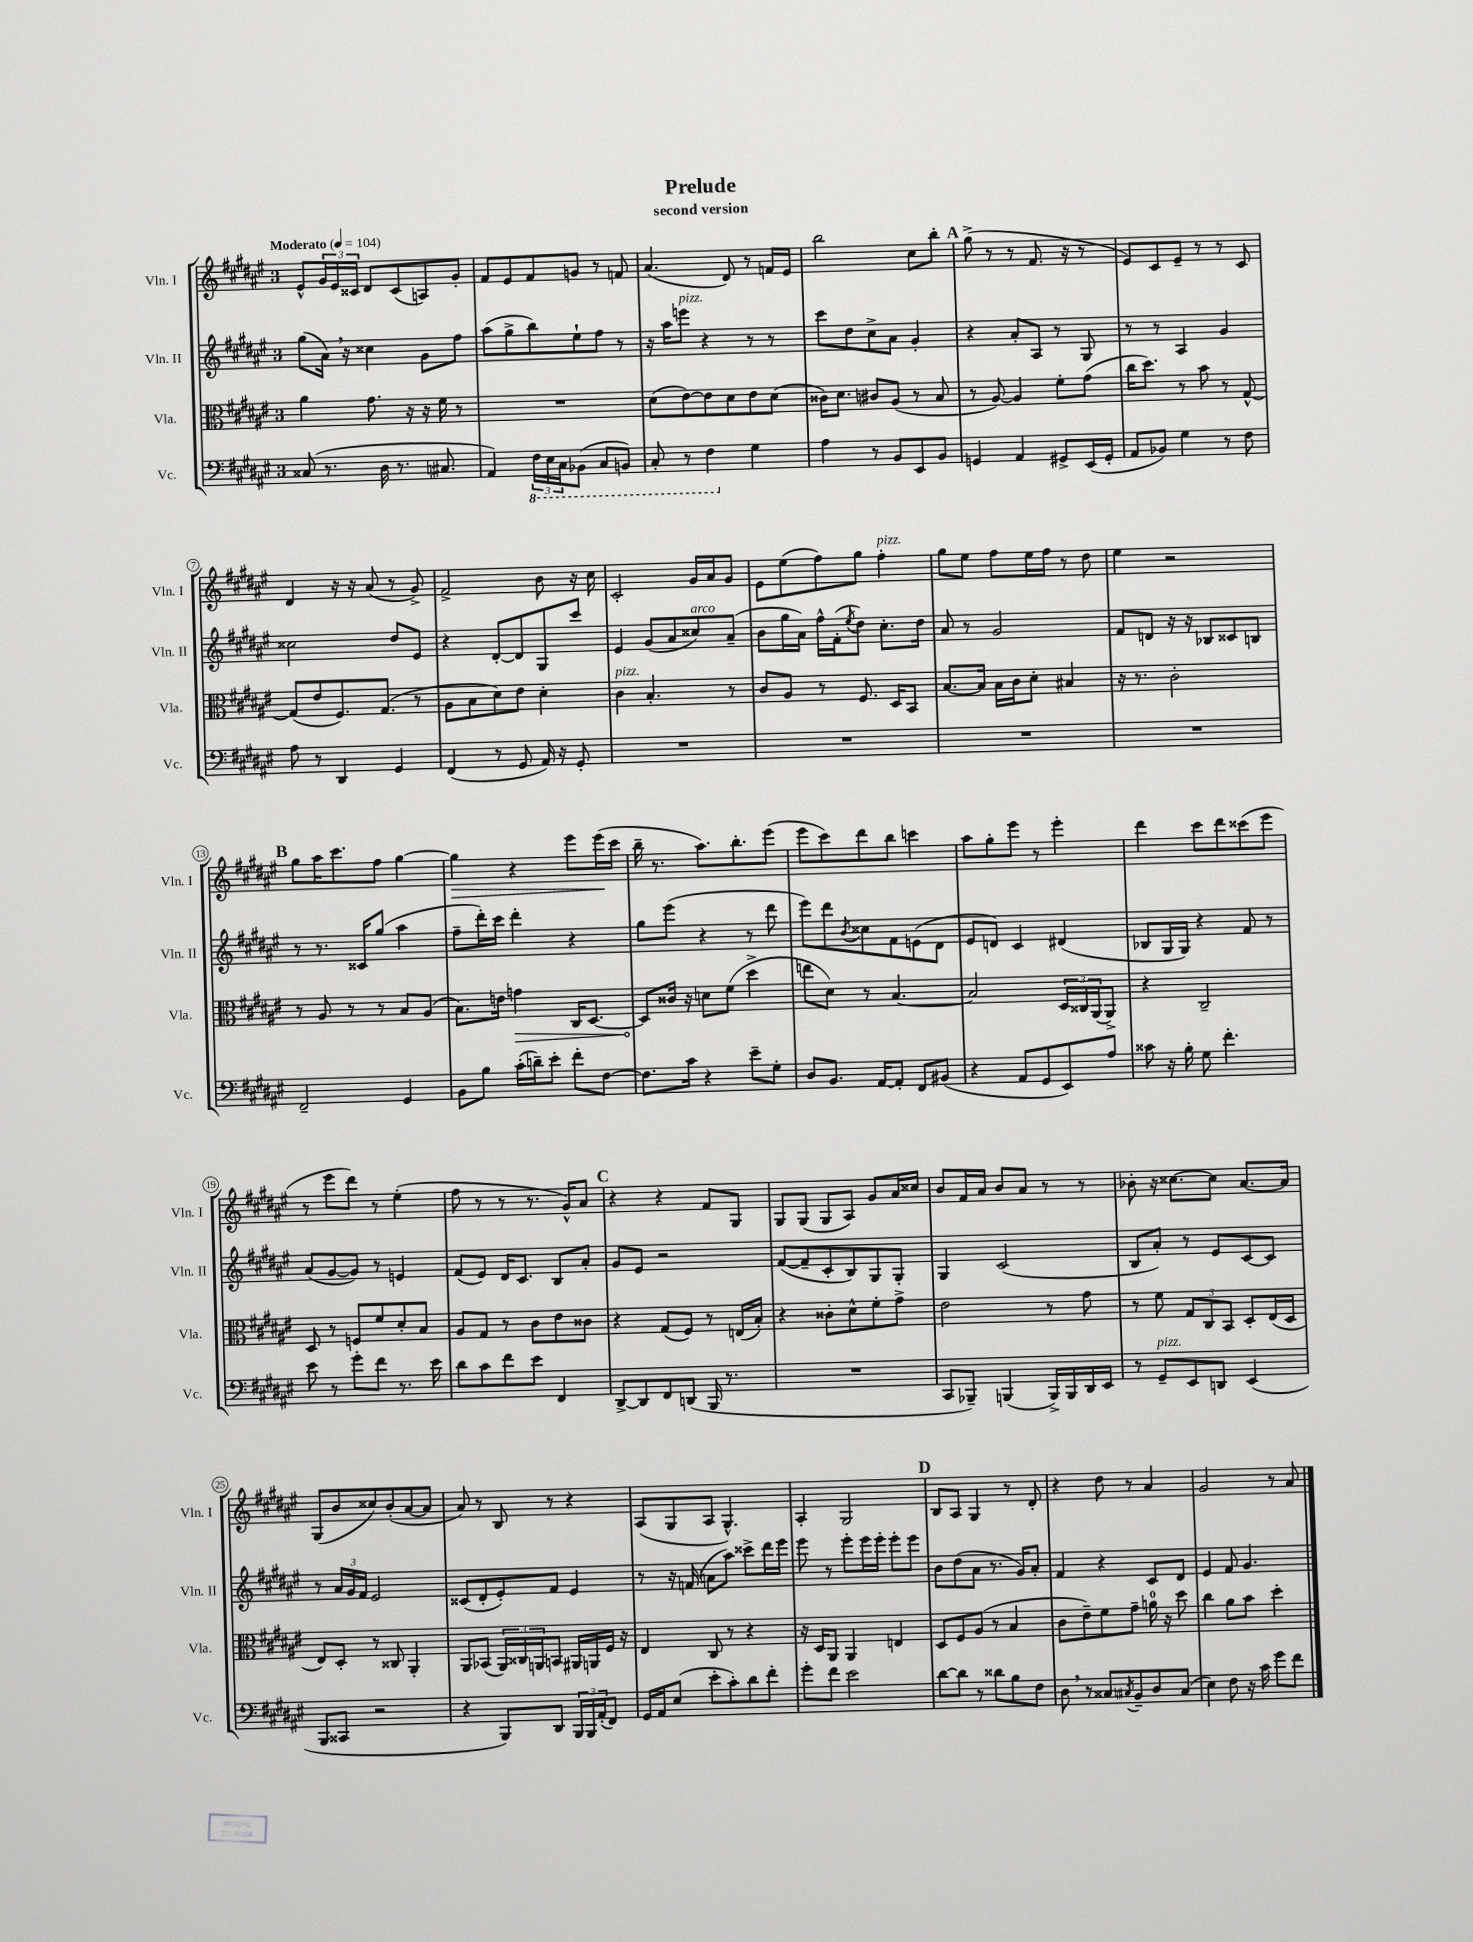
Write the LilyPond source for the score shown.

\header { title = "Prelude" subtitle = "second version" }
<<
\new StaffGroup <<
\new Staff = "s0" \with { instrumentName = "Vln. I" shortInstrumentName = "Vln. I" } {
    \clef treble \key fis \major \once \override Staff.TimeSignature.style = #'single-digit \time 3/4 \tempo "Moderato" 4 = 104
    eis'8-^ \tuplet 3/2 { gis'16 eis'16 cisis'16 } dis'8 cisis'8( a8) gis'8-. |
    fis'8 eis'8 fis'8 g'8 r8 f'8 |
    ais'4.( dis'8) r8 f'16 eis'16 |
    b''2 cis''8 b''8-. |
    \mark \markup { \bold "A" } gis''8->( r8 r8 fis'8. r16 r8 |
    eis'8) cis'8 eis'8-- r8 r8 cis'8 |
    dis'4 r16 r16 ais'8( r8 gis'8->) |
    fis'2-> b'8 r16 cis''16 |
    cis'2-. gis'16 ais'16 gis'8 |
    eis'8 eis''8( fis''8) gis''8 fis''4-.^\markup { \italic "pizz." } |
    gis''8 eis''8 fis''8 eis''16 fis''16 r8 dis''8 |
    eis''4 r2 |
    \mark \markup { \bold "B" } gis''8 ais''16 cis'''8. fis''8 gis''4~ |
    gis''4\> r4 eis'''8 eis'''16\!( cis'''16 |
    b''16-- r8. ais''8.) b''8.-. eis'''8( |
    eis'''8 cis'''8) dis'''8 b''8 c'''4 |
    ais''8 gis''8-. eis'''8 r8 eis'''4-. |
    dis'''4 cis'''8 dis'''8 cisis'''8( eis'''8 |
    r8 eis'''8 dis'''8) r8 eis''4-.( |
    fis''8 r8 r8 r8. gis'16-^) ais'8 |
    \mark \markup { \bold "C" } r4 r4 fis'8 gis8 |
    gis8 gis8( gis8 ais8) gis'8 ais'16 cisis''16 |
    b'8 fis'16 ais'16 b'8 ais'8 r8 r8 |
    bes'8-. r16 cisis''8.~ cisis''8 ais'8.~ ais'16 |
    gis8( b'8 cisis''8) b'8-.( ais'8~ ais'8 |
    ais'8) r8 b8 r8 r4 |
    ais8( gis8 ais8 gis4.-^) |
    ais4-. gis2 |
    \mark \markup { \bold "D" } b8 ais8 gis4 r8 dis'8-. |
    r4 dis''8 r8 ais'4 |
    gis'2 r8 ais'8 \bar "|." |
}
\new Staff = "s1" \with { instrumentName = "Vln. II" shortInstrumentName = "Vln. II" } {
    \clef treble \key fis \major \once \override Staff.TimeSignature.style = #'single-digit \time 3/4
    gis''8( ais'16) \breathe r16 cisis''4 gis'8 fis''8 |
    ais''8( gis''8-> b''8) eis''8-! fis''8 r8 |
    r16 ais''16 e'''8^\markup { \italic "pizz." } r4 r8 r8 |
    cis'''8 dis''8 cis''8-> ais'8 gis'4-. |
    \mark \markup { \bold "A" } r4 ais'8-. ais8 r8 gis8 |
    r8 r8 ais4 gis'4 |
    cisis''2 dis''8 eis'8 |
    r4 dis'8~-. dis'8 gis8 cis'''8 |
    eis'4 gis'8( ais'8 cisis''8^\markup { \italic "arco" }) ais'8--( |
    b'8 gis''16 ais'16) fis''16-^ fis'16-.( \acciaccatura { eis''8 } dis''8) cis''8.-. dis''16 |
    ais'8 r8 gis'2 |
    fis'8 d'8 r16 r16 bes8 cisis'8 b8 |
    \mark \markup { \bold "B" } r8 r8. cisis'16 gis''8( ais''4 |
    fis''8-- dis'''16-.) cis'''16 dis'''4-. r4 |
    gis''8 eis'''8( r4 r8 dis'''8 |
    eis'''8) dis'''8 \acciaccatura { b'8 } cisis''8 fis'8 e'8( dis'8 |
    eis'8 d'8) cis'4 dis'4( |
    bes8 gis16 gis16) r4 fis'8 r8 |
    ais'8( gis'8~ gis'8) r8 e'4 |
    fis'8( eis'8) dis'16 cis'8. b8 ais'8-. |
    \mark \markup { \bold "C" } gis'8 eis'8 r2 |
    fis'8~( fis'8-- cis'8-. b8) gis8 gis8-. |
    gis4 cis'2( |
    b8 ais'8-.) r8 eis'8 cis'8~ cis'8 |
    r8 \tuplet 3/2 { ais'16 gis'16 fis'16 } eis'2 |
    cisis'8( dis'8-. eis'8-.) fis'8 eis'4 |
    r8 r16 f'16( a'8 ais''8) cisis'''8-> dis'''16 eis'''16 |
    eis'''8 r8 eis'''8-. eis'''16 eis'''16-. eis'''8-. eis'''8 |
    \mark \markup { \bold "D" } b'8 dis''8( ais'8 r8. gis'16) ais'8-. |
    fis'4 r4 cis'8 dis'8 |
    eis'4 fis'8 gis'4. \bar "|." |
}
\new Staff = "s2" \with { instrumentName = "Vla." shortInstrumentName = "Vla." } {
    \clef alto \key fis \major \once \override Staff.TimeSignature.style = #'single-digit \time 3/4
    ais'4 gis'8. r16 r16 fis'16 r8 |
    R2. |
    dis'8( eis'8~) eis'8 dis'8 eis'8 dis'8( |
    cisis'16) dis'8. cis'8 ais8( r8 b8 |
    \mark \markup { \bold "A" } r8 ais8~) ais4 fis'8-. gis'8( |
    cis''16 dis''8.) r8 b'8 r8 gis8~-^ |
    gis8( eis'8 fis8.) gis8.( r8 |
    ais8 b8 dis'8) eis'8 dis'4-. |
    cis'4^\markup { \italic "pizz." } b4.-. r8 |
    cis'8 ais8 r8 fis8. dis16 b,8 |
    b8.~ b16 b16 cis'16 dis'8-. bis4 |
    r16 r8. cis'2-. |
    \mark \markup { \bold "B" } r8 ais8 r8 r8 b8 ais8( |
    b8.) e'16 \once \override Hairpin.circled-tip = ##t g'4\> cis16 dis8.~ |
    dis8\! cisis'16 r16 d'8 fis'8( dis''4-> |
    e''8 dis'8) r8 b4.~ |
    b2 \tuplet 3/2 { dis16 cisis16 ais,16( } ais,8->) |
    r4 cis2-- |
    dis8 r8 f8 fis'8 dis'8-. b8 |
    ais8 gis8 r8 cis'8 eis'8 cisis'8 |
    \mark \markup { \bold "C" } r4 gis8( fis8) r8 e16( b16-.) |
    r4 cisis'8-. dis'8-^ fis'8-. gis'8-> |
    eis'2 r8 gis'8 |
    r8 fis'8 \tuplet 3/2 { gis8 cis8 b,8 } dis8-. eis16( dis16 |
    eis8) dis8-. r8 cisis8 ais,4-. |
    ais,8 bes,8( \tuplet 3/2 { ais,16) cisis16 a,16 } b,8 ais,16 a,16 fis16 r16 |
    eis4 cis8 r8 r4 |
    r16 dis16 ais,8 ais,4 e4 |
    \mark \markup { \bold "D" } dis8 fis8 ais8( r8 b4 |
    cis'8 eis'8--) fis'8 gis'8-- a'16-0 r16 dis''8 |
    cis''4 ais'8 b'8 dis''4-. \bar "|." |
}
\new Staff = "s3" \with { instrumentName = "Vc." shortInstrumentName = "Vc." } {
    \clef bass \key fis \major \once \override Staff.TimeSignature.style = #'single-digit \time 3/4
    cisis8( r8. dis16 r8. cis8. |
    ais,4) \tuplet 3/2 { \ottava #-1 fis,16 eis,16 cis,16 } bes,,8( cis,8 b,,8) |
    cis,8-. r8 fis,4 \ottava #0 gis4 |
    ais4 r8 b,8 eis,8 b,8 |
    \mark \markup { \bold "A" } g,4 ais,4 gis,8-> eis,16( gis,16-. |
    ais,8 bes,8) gis4 r8 fis8 |
    ais8 r8 dis,4 gis,4 |
    fis,4( r8 gis,8 ais,16) r16 gis,8-. |
    R2. |
    R2. |
    R2. |
    R2. |
    \mark \markup { \bold "B" } fis,2-- gis,4 |
    b,8 b8 cis'16-.( d'16--) eis'8-. fis'8-. fis8~ |
    fis8. cis'16 r4 eis'8-- gis8-. |
    dis8 b,8. ais,16~ ais,8-. fis,8 bis,8( |
    r4 ais,8 gis,8 eis,8) ais8 |
    cisis'8 r16 b16-. gis8 fis'4.-. |
    eis'8 r8 gis'8-. fis'8 r8. eis'16 |
    dis'8 cis'8 fis'8 eis'8 fis,4 |
    \mark \markup { \bold "C" } dis,8~-> dis,8 fis,8 d,8( b,,16 r8. |
    R2. |
    cis,8 bes,,8--) b,,4( b,,16->) b,,16 dis,16 eis,16 |
    r8 gis,8--^\markup { \italic "pizz." } eis,8 d,8 eis,4( |
    b,,8 cisis,8 r2 |
    r4 b,,8) dis,8 \tuplet 3/2 { b,,16 b,,16 ais,16-.( } fis,8) |
    gis,16 ais,16 eis8( eis'8-. cis'8-.) dis'8 fis'8-. |
    gis'8-. fis'8 eis'2 |
    \mark \markup { \bold "D" } dis'8~ dis'8 r8 disis'8 b8 fis8 |
    dis8 \breathe r8 cisis8 \acciaccatura { cis8 } b,8-- dis8 cis8( |
    eis4) fis8 r16 cis'16 gis'8 fis'8 \bar "|." |
}
>>
>>
\layout { \context { \Score \override BarNumber.stencil = #(make-stencil-circler 0.1 0.3 ly:text-interface::print) } }
